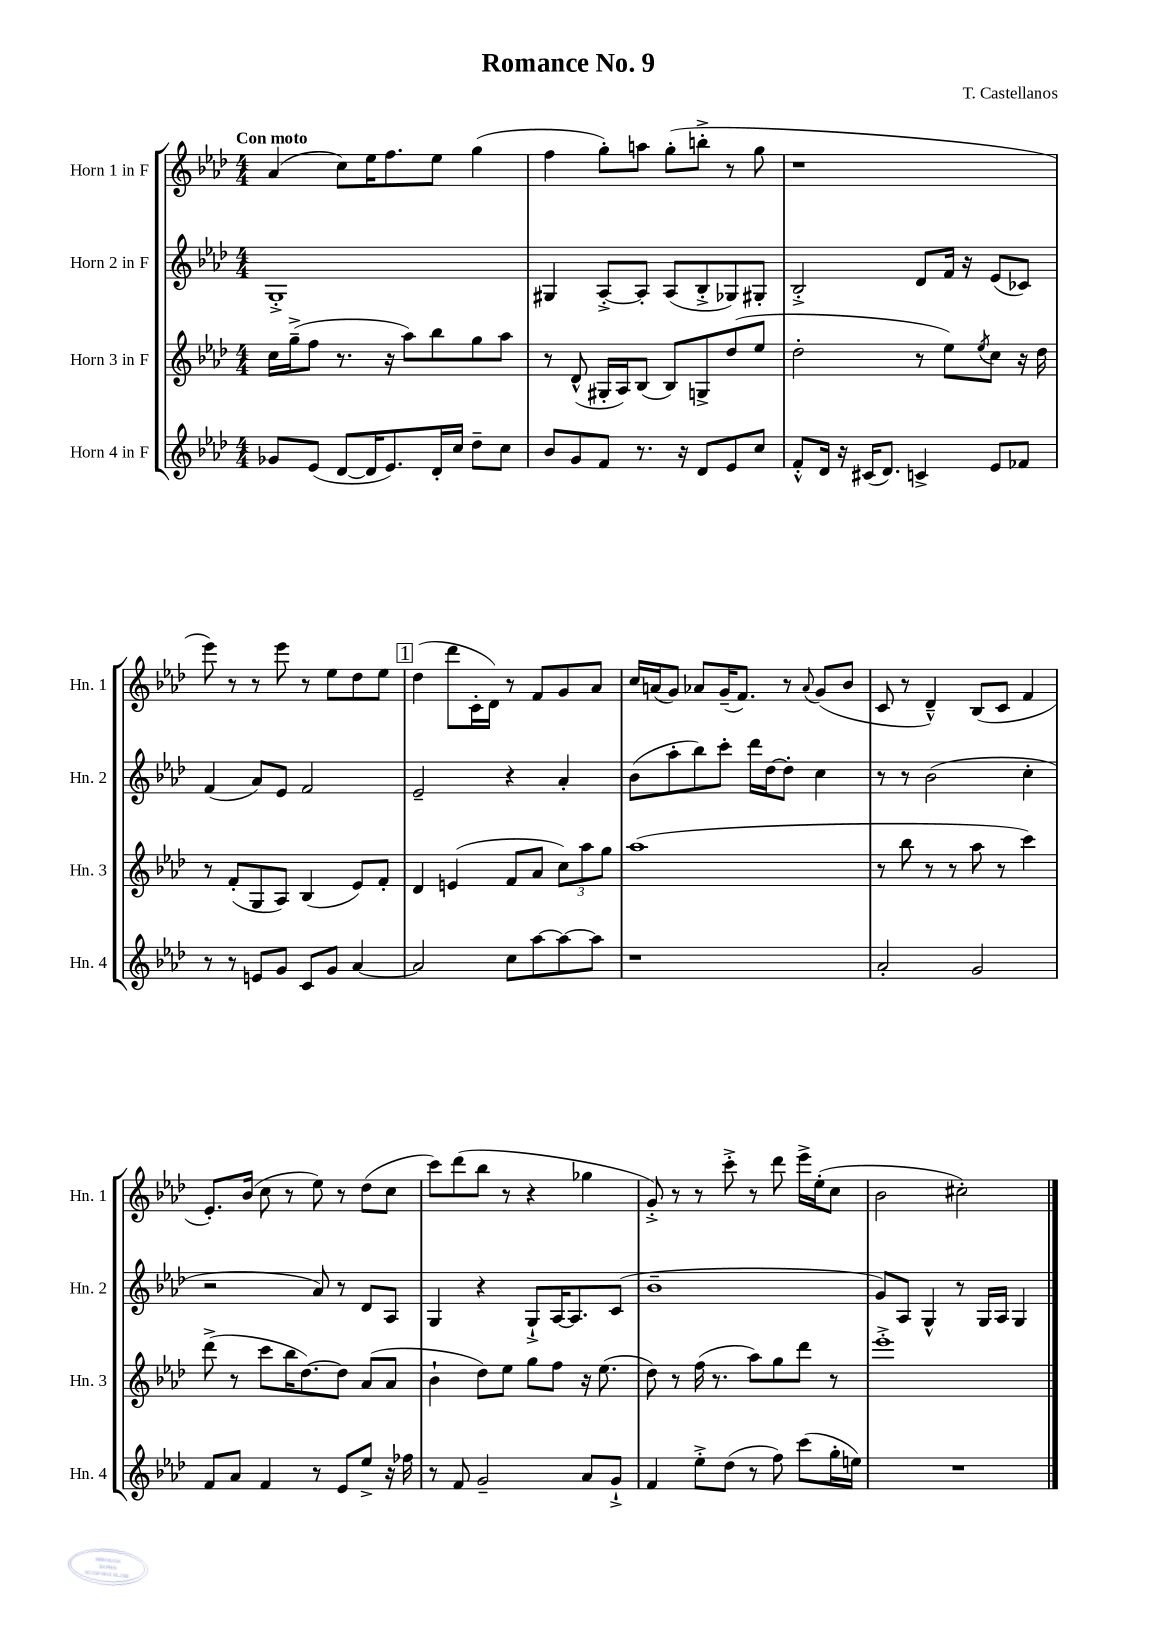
\header { title = "Romance No. 9" composer = "T. Castellanos" }
<<
\new StaffGroup <<
\new Staff = "s0" \with { instrumentName = "Horn 1 in F" shortInstrumentName = "Hn. 1" } {
    \clef treble \key aes \major \numericTimeSignature \time 4/4 \tempo "Con moto"
    aes'4( c''8) ees''16 f''8. ees''8 g''4( |
    f''4 g''8-.) a''8 g''8-.( b''8-.-> r8 g''8 |
    r1 |
    ees'''8) r8 r8 ees'''8 r8 ees''8 des''8 ees''8 |
    \mark \markup { \box "1" } des''4( des'''8 c'16-. des'16) r8 f'8 g'8 aes'8 |
    c''16 a'16( g'8) aes'8 g'16--( f'8.) r8 \appoggiatura { aes'8 } g'8( bes'8 |
    c'8 r8 des'4---^) bes8( c'8 f'4 |
    ees'8.-.) bes'16( c''8 r8 ees''8) r8 des''8( c''8 |
    c'''8) des'''8( bes''8 r8 r4 ges''4 |
    g'8-.->) r8 r8 c'''8-.-> r8 des'''8 ees'''16-> ees''16-.( c''8 |
    bes'2 cis''2-.) \bar "|." |
}
\new Staff = "s1" \with { instrumentName = "Horn 2 in F" shortInstrumentName = "Hn. 2" } {
    \clef treble \key aes \major \numericTimeSignature \time 4/4
    g1-.-> |
    gis4 aes8~-.-> aes8-. aes8( bes8-.-> ges8) gis8-. |
    bes2-.-> des'8 f'16 r16 ees'8( ces'8) |
    f'4( aes'8) ees'8 f'2 |
    \mark \markup { \box "1" } ees'2-- r4 aes'4-. |
    bes'8( aes''8-. bes''8) c'''8-. des'''16 des''16~ des''8-. c''4 |
    r8 r8 bes'2( c''4-. |
    r2 aes'8) r8 des'8 aes8 |
    g4 r4 g8-!-> aes16~ aes8. c'8( |
    bes'1-- |
    g'8) aes8 g4-^ r8 g16 aes16 g4 \bar "|." |
}
\new Staff = "s2" \with { instrumentName = "Horn 3 in F" shortInstrumentName = "Hn. 3" } {
    \clef treble \key aes \major \numericTimeSignature \time 4/4
    c''16 g''16--->( f''8 r8. r16 aes''8) bes''8 g''8 aes''8 |
    r8 des'8-^( gis16-. aes16) bes8( bes8) g8-> des''8( ees''8 |
    des''2-. r8 ees''8) \acciaccatura { ees''8 } c''8 r16 des''16 |
    r8 f'8-.( g8 aes8) bes4( ees'8) f'8-. |
    \mark \markup { \box "1" } des'4 e'4( f'8 aes'8 \tuplet 3/2 { c''8) aes''8 g''8 } |
    aes''1( |
    r8 bes''8 r8 r8 aes''8 r8 c'''4) |
    des'''8->( r8 c'''8 bes''16 des''8.~) des''8 aes'8( aes'8 |
    bes'4-! des''8) ees''8 g''8 f''8 r16 ees''8.( |
    des''8) r8 f''16( r8. aes''8) g''8 des'''8 r8 |
    ees'''1-.-> \bar "|." |
}
\new Staff = "s3" \with { instrumentName = "Horn 4 in F" shortInstrumentName = "Hn. 4" } {
    \clef treble \key aes \major \numericTimeSignature \time 4/4
    ges'8 ees'8( des'8~ des'16 ees'8.) des'16-. c''16 des''8-- c''8 |
    bes'8 g'8 f'8 r8. r16 des'8 ees'8 c''8 |
    f'8-.-^ des'16 r16 cis'16( des'8.) c'4-> ees'8 fes'8 |
    r8 r8 e'8 g'8 c'8 g'8 aes'4~ |
    \mark \markup { \box "1" } aes'2 c''8 aes''8~ aes''8~ aes''8 |
    r1 |
    aes'2-. g'2 |
    f'8 aes'8 f'4 r8 ees'8 ees''8-> r16 fes''16 |
    r8 f'8 g'2-- aes'8 g'8-!-> |
    f'4 ees''8-.-> des''8( r8 f''8) c'''8( g''16-. e''16) |
    R1 \bar "|." |
}
>>
>>
\layout { \context { \Score \remove "Bar_number_engraver" } }
